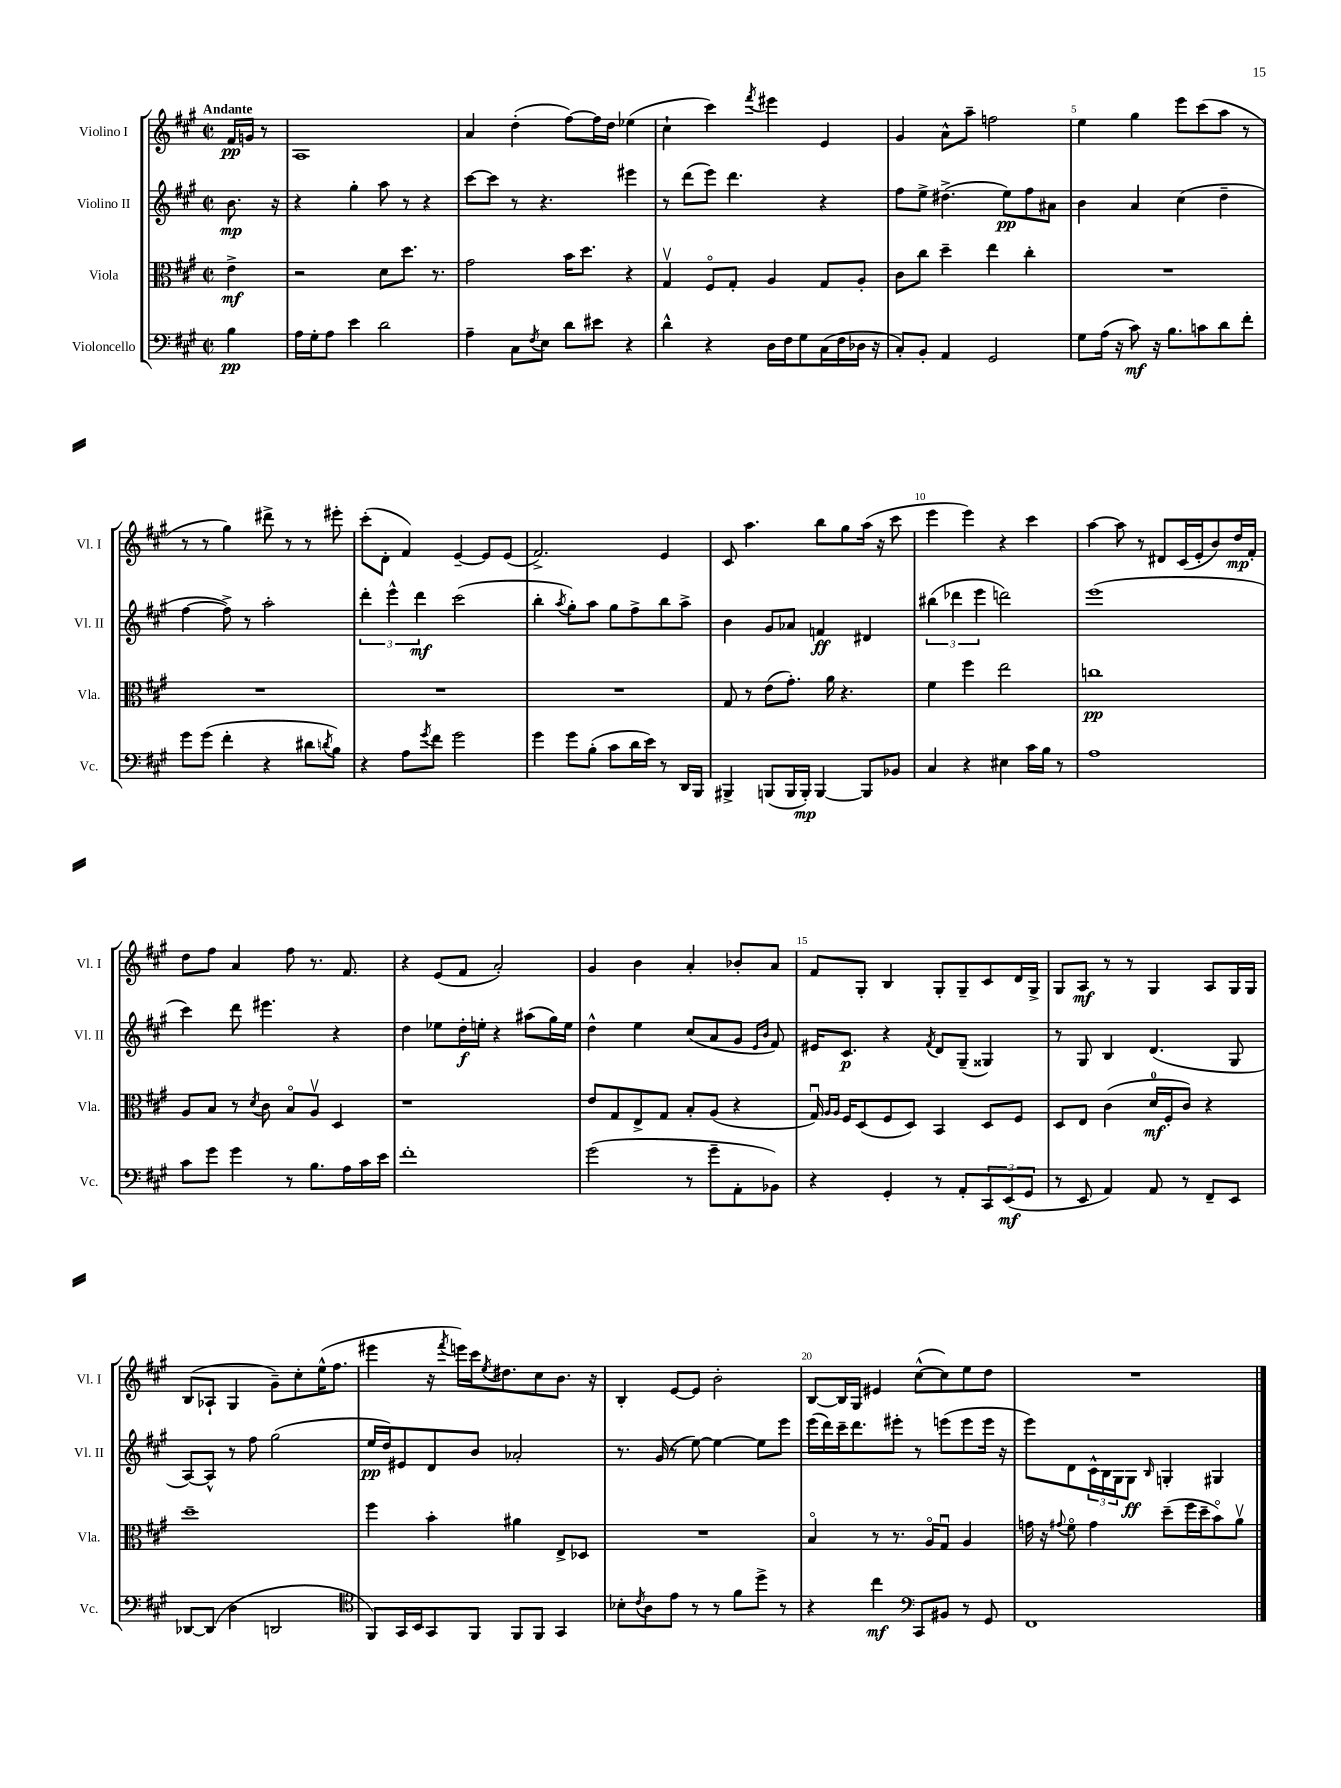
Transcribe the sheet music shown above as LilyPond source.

<<
\new StaffGroup <<
\new Staff = "s0" \with { instrumentName = "Violino I" shortInstrumentName = "Vl. I" } {
    \clef treble \key a \major \defaultTimeSignature \time 2/2 \partial 4 \tempo "Andante"
    fis'16\pp g'16 r8 |
    a1 |
    a'4 d''4-.( fis''8~) fis''16 d''16 ees''4( |
    cis''4-! cis'''4) \acciaccatura { fis'''8 } eis'''4 e'4 |
    gis'4 a'8-^ a''8-- f''2 |
    e''4 gis''4 e'''8 cis'''8( a''8 r8 |
    r8 r8 gis''4) dis'''8-> r8 r8 eis'''8-. |
    cis'''8-.( d'8-. fis'4) e'4~-- e'8 e'8( |
    fis'2.->) e'4 |
    cis'8 a''4. b''8 gis''8 a''16( r16 cis'''8 |
    e'''4 e'''4) r4 cis'''4 |
    a''4~ a''8 r8 dis'8 cis'16( e'16-. b'8) d''16\mp fis'16-. |
    d''8 fis''8 a'4 fis''8 r8. fis'8. |
    r4 e'8( fis'8 a'2-.) |
    gis'4 b'4 a'4-. bes'8-. a'8 |
    fis'8 gis8-. b4 gis8-. gis8-- cis'8 d'16 gis16-> |
    gis8 a8\mf r8 r8 gis4 a8 gis16 gis16 |
    b8( aes8-! gis4 gis'8--) cis''8-. e''16-^( fis''8. |
    eis'''4 r16 \acciaccatura { fis'''8 } e'''16) cis'''16 \acciaccatura { e''8 } dis''8. cis''8 b'8. r16 |
    b4-. e'8~ e'8 b'2-. |
    b8~ b16 gis16 eis'4 cis''8~-^( cis''8) e''8 d''8 |
    R1 \bar "|." |
}
\new Staff = "s1" \with { instrumentName = "Violino II" shortInstrumentName = "Vl. II" } {
    \clef treble \key a \major \defaultTimeSignature \time 2/2 \partial 4
    b'8.\mp r16 |
    r4 gis''4-. a''8 r8 r4 |
    cis'''8~ cis'''8 r8 r4. eis'''4 |
    r8 d'''8( e'''8) d'''4. r4 |
    fis''8 e''8-> dis''4.->( e''8\pp) fis''8 ais'8 |
    b'4 a'4 cis''4( d''4-- |
    fis''4~ fis''8->) r8 a''2-. |
    \tuplet 3/2 { d'''4-. e'''4-^ d'''4\mf } cis'''2( |
    b''4-. \acciaccatura { a''8 } gis''8-.) a''8 gis''8 fis''8-> b''8 a''8-> |
    b'4 gis'8 aes'8 f'4\ff dis'4 |
    \tuplet 3/2 { bis''4( des'''4 e'''4 } d'''2) |
    e'''1( |
    cis'''4) d'''8 eis'''4. r4 |
    d''4 ees''8 d''16-.\f e''16-. r4 ais''8( gis''16) e''16 |
    d''4-^ e''4 cis''8( a'8 gis'8 \grace { e'16 b'16 } fis'8) |
    eis'16 cis'8.\p r4 \acciaccatura { fis'8 } d'8 gis8--( gisis4) |
    r8 gis8 b4 d'4.( gis8 |
    a8~) a8-^ r8 fis''8 gis''2( |
    e''16\pp d''16) eis'8 d'8 b'8 aes'2-. |
    r8. gis'16( r8 e''8~) e''4~ e''8 e'''8 |
    e'''16( d'''16) cis'''16-- d'''8. eis'''8-. r8 e'''8( e'''8 e'''16 r16 |
    e'''8) d'8 \tuplet 3/2 { cis'16-^ b16 gis16 } gis8\ff \grace { b16 } g4-. gis4 \bar "|." |
}
\new Staff = "s2" \with { instrumentName = "Viola" shortInstrumentName = "Vla." } {
    \clef alto \key a \major \defaultTimeSignature \time 2/2 \partial 4
    e'4->\mf |
    r2 d'8 d''8. r8. |
    gis'2 b'16 d''8. r4 |
    gis4\upbow fis8\flageolet gis8-. a4 gis8 a8-. |
    cis'8 cis''8 d''4-- e''4 cis''4-. |
    R1 |
    R1 |
    R1 |
    R1 |
    gis8 r8 e'8( gis'8.-.) a'16 r4. |
    fis'4 fis''4 e''2 |
    c''1\pp |
    a8 b8 r8 \acciaccatura { d'8 } cis'8 b8\flageolet a8\upbow d4 |
    r1 |
    e'8 gis8 e8-> gis8 b8-. a8( r4 |
    gis16\downbow) \grace { a16 a16 } fis16 d8( fis8 d8) b,4 d8 fis8 |
    d8 e8 cis'4( d'16-0\mf fis16-. cis'8) r4 |
    d''1-- |
    fis''4 b'4-. ais'4 e8-> des8 |
    R1 |
    b4\flageolet r8 r8. a16\flageolet gis8\downbow a4 |
    g'16 r16 \appoggiatura { gis'8 } fis'8\flageolet gis'4 d''8--( fis''16 d''16-- b'8\flageolet) a'8\upbow \bar "|." |
}
\new Staff = "s3" \with { instrumentName = "Violoncello" shortInstrumentName = "Vc." } {
    \clef bass \key a \major \defaultTimeSignature \time 2/2 \partial 4
    b4\pp |
    a16 gis16-. a8 e'4 d'2 |
    a4-- cis8 \acciaccatura { fis8 } e8 d'8 eis'8 r4 |
    d'4-^ r4 d16 fis16 gis8 cis16( fis16 des16 r16 |
    cis8-.) b,8-. a,4 gis,2 |
    gis8 a16( r16 cis'8\mf) r16 b8. c'8 d'8 fis'8-. |
    gis'8 gis'8( fis'4-. r4 dis'8 \acciaccatura { d'8 } b8) |
    r4 a8 \acciaccatura { gis'8 } fis'8 gis'2 |
    gis'4 gis'8 b8-.( cis'8 d'16 e'16) r8 d,16 b,,16 |
    bis,,4-> b,,8( b,,16 b,,16-.\mp) b,,4~ b,,8 bes,8 |
    cis4 r4 eis4 cis'16 b16 r8 |
    a1 |
    cis'8 gis'8 gis'4 r8 b8. a16 cis'16 e'16 |
    fis'1-. |
    gis'2( r8 gis'8-- a,8-. bes,8) |
    r4 gis,4-. r8 a,8-. \tuplet 3/2 { cis,8 e,8\mf( gis,8 } |
    r8 e,8 a,4) a,8 r8 fis,8-- e,8 |
    des,8~ des,8( d4 d,2 |
    \clef tenor fis,8) gis,16 b,16 gis,8 fis,8 fis,8 fis,8 gis,4 |
    bes8-. \acciaccatura { cis'8 } a8 e'8 r8 r8 fis'8 d''8-> r8 |
    r4 cis''4\mf \clef bass cis,8 bis,8 r8 gis,8 |
    fis,1 \bar "|." |
}
>>
>>
\layout { \context { \Score \override BarNumber.break-visibility = ##(#f #t #t) barNumberVisibility = #(every-nth-bar-number-visible 5) } }
